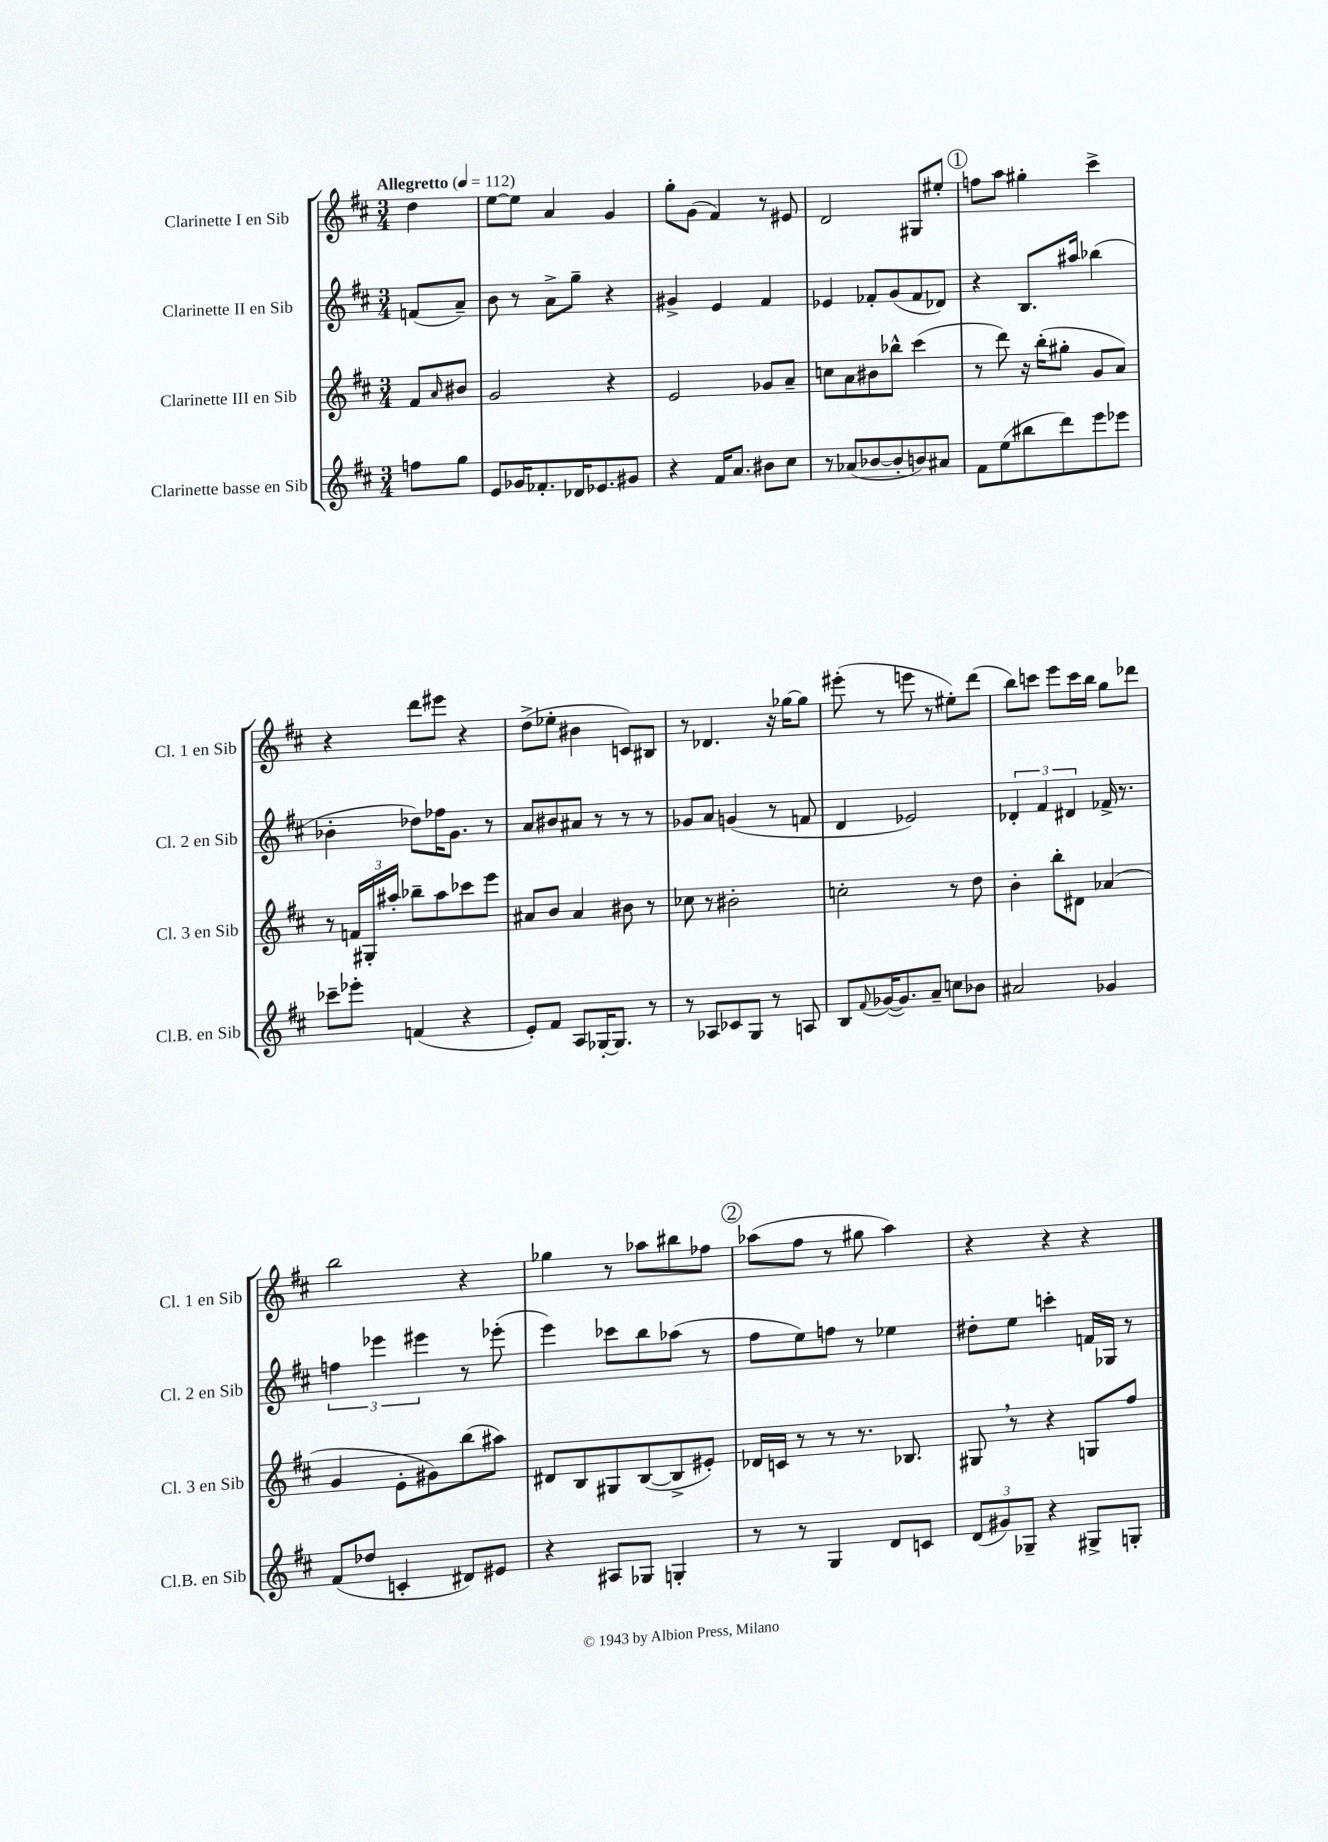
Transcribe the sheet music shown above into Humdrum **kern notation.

**kern	**kern	**kern	**kern
*staff4	*staff3	*staff2	*staff1
*clefG2	*clefG2	*clefG2	*clefG2
*k[f#c#]	*k[f#c#]	*k[f#c#]	*k[f#c#]
*M3/4	*M3/4	*M3/4	*M3/4
*MM112	*MM112	*MM112	*MM112
8ff	8f#	(8f	4dd
.	16qqa	.	.
8gg	8b#	8a~)	.
=	=	=	=
8e	2g	8b	[8ee
16g-	.	8r	8ee]
8.f-'	.	.	.
.	.	8a^	4a
16d-	.	8gg~	.
8.e-	.	.	.
.	4r	4r	4g
8g#	.	.	.
=	=	=	=
4r	2e	4g#^	8gg'
.	.	.	(8g
16f#	.	4e	4f#)
8.a	.	.	.
8b#	8g-	4f#	8r
8cc#	8a~	.	8e#
=	=	=	=
8r	8cc	4e-	2d
(8a-	8a	.	.
[8b-	8b#	8f-'	.
8b-']	8bb-^^	(8g	.
8b)	(4ccc#	8f-	8G#
8a#	.	8d-)	8ee#'
=	=	=	=
8f#	8r	4r	8ff
(8ee	8ddd)	.	8aa
8bb#	16r	8.B	4gg#'
.	(16bb'	.	.
8ddd)	8gg#'	.	.
.	.	16aa#	.
8eee	8g	(4bb-	4ccc#^
8eee-	8a)	.	.
=	=	=	=
8ccc-~	8r	4b-'	4r
8eee-'	24f	.	.
.	24G#'	.	.
.	24aa#'	.	.
(4f	8bb-~	8dd-)	8ddd
.	8aa#	16ff-	8eee#
.	.	8.g	.
4r	8ccc-	.	4r
.	8eee	8r	.
=	=	=	=
8e')	8a#	8a	(8dd^
8f#	8b	8b#	8ee-'
8A	4a#	8a#	4b#
[16G-'	.	8r	.
8.G-]	.	.	.
.	8b#	8r	8c)
8r	8r	8r	8B#
=	=	=	=
8r	8cc-	8g-	8r
8A-	8r	8a	4.d-
8c-	2b#'	(4g	.
8G	.	.	.
8r	.	8r	16r
.	.	.	[16gg-
8A	.	8f	8gg-]
=	=	=	=
8B	2cc'	4d	(8eee#'
8qqf#	.	.	.
([16g-	.	.	8r
8.g-])	.	.	.
.	.	2e-)	8eee
8a~	.	.	8r
8cc	8r	.	8ee#')
8b-	8dd	.	(8ddd
=	=	=	=
2a#	4b'	6d-'	8bb)
.	.	.	8ccc
.	.	6f#	.
.	8bb'	.	8eee
.	.	6d#	.
.	8d#	.	16ccc
.	.	.	16bb
4g-	(4a-	16f-^	8gg
.	.	8.r	.
.	.	.	8ddd-
=	=	=	=
(8f#	4g	6ff	2bb
8dd-	.	.	.
.	.	6eee-	.
4c'	8e'	.	.
.	.	6eee#	.
.	8g#)	.	.
8d#)	(8bb	8r	4r
8e#	8aa#)	(8eee-'	.
=	=	=	=
4r	8d#	4eee)	4gg-
.	8B	.	.
8A#	8G#	8ccc-	8r
8G-	([8B	8bb	8aa-
4G'	8B^]	(8aa-	8bb#
.	8e#')	8r	8ff-
=	=	=	=
8r	16d-	8ff#	(8aa-
.	16c	.	.
8r	8r	8ee)	8ff#
4G	8r	8ff	8r
.	8.r	8r	8gg#
8d	.	4ee-	4aa-)
.	8.B-	.	.
8c	.	.	.
=	=	=	=
(12d	8G#	8dd#'	4r
12g#)	.	.	.
.	8r	8ee	.
12G-~	.	.	.
4r	4r	4ccc'	4r
8G#^	8G	16f	4r
.	.	16G-	.
8G'	8ff#	8r	.
==	==	==	==
*-	*-	*-	*-
